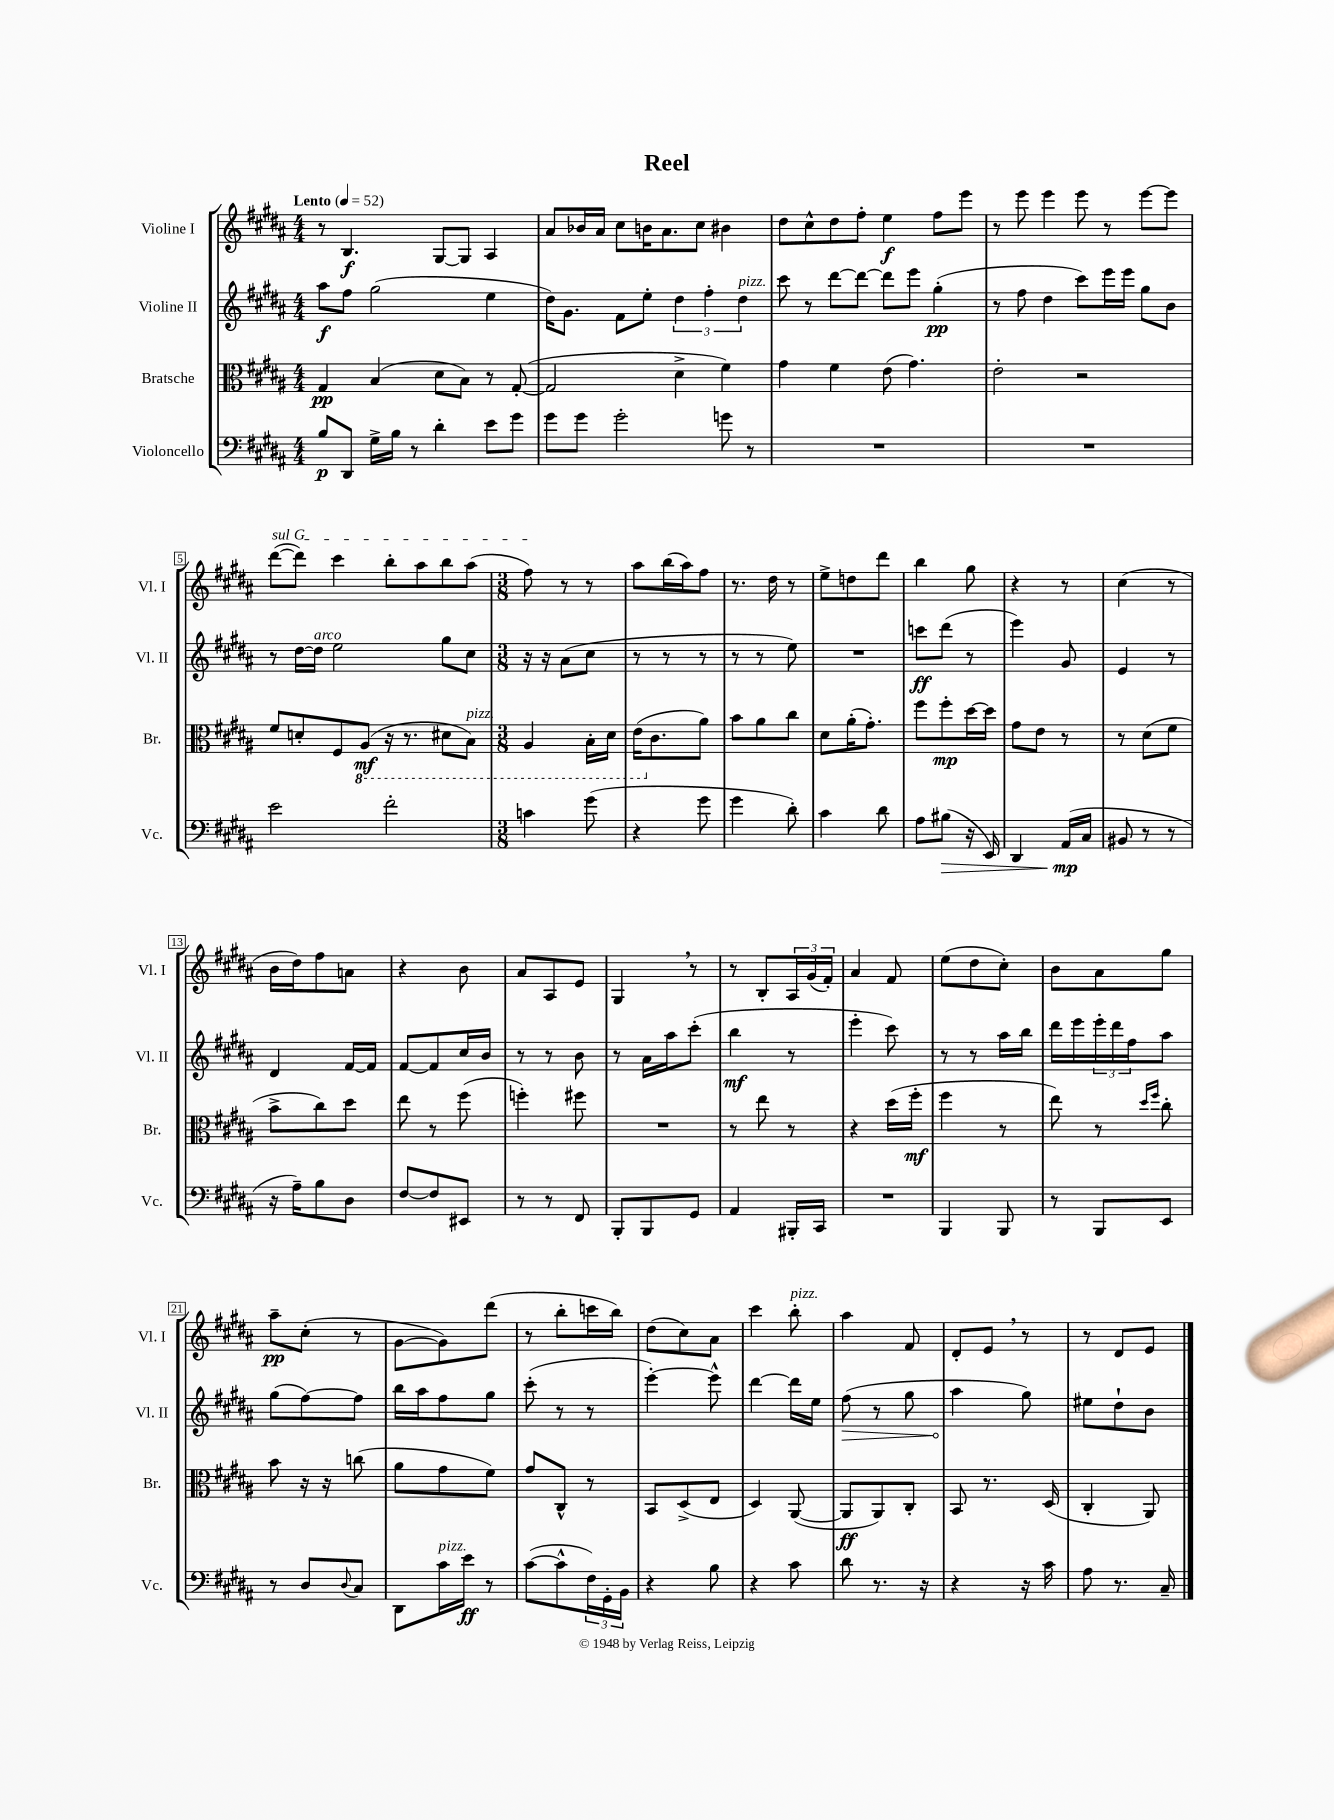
\header { title = "Reel" }
<<
\new StaffGroup <<
\new Staff = "s0" \with { instrumentName = "Violine I" shortInstrumentName = "Vl. I" } {
    \clef treble \key b \major \numericTimeSignature \time 4/4 \tempo "Lento" 4 = 52
    r8 b4.\f gis8~ gis8 ais4 |
    ais'8 bes'16 ais'16 cis''8 b'16 ais'8. cis''8 bis'4 |
    dis''8 cis''8-^ dis''8 fis''8-. e''4\f fis''8 e'''8 |
    r8 e'''8 e'''4 e'''8 r8 e'''8~ e'''8 |
    \once \override TextSpanner.bound-details.left.text = \markup { \italic "sul G" } dis'''8~\startTextSpan( dis'''8) cis'''4 b''8-. ais''8 b''8 ais''8( |
    \numericTimeSignature \time 3/8 fis''8\stopTextSpan) r8 r8 |
    ais''8 b''16( ais''16) fis''8 |
    r8. dis''16 r8 |
    e''8-> d''8 dis'''8 |
    b''4 gis''8 |
    r4 r8 |
    cis''4( r8 |
    b'16 dis''16) fis''8 a'8 |
    r4 b'8 |
    ais'8 ais8 e'8 |
    gis4 \breathe r8 |
    r8 b8-. \tuplet 3/2 { ais16 gis'16( fis'16-.) } |
    ais'4 fis'8 |
    e''8( dis''8 cis''8-.) |
    b'8 ais'8 gis''8 |
    ais''8--\pp cis''8-.( r8 |
    gis'8~ gis'8) dis'''8( |
    r8 b''8-. c'''16 b''16) |
    dis''8( cis''8) ais'8 |
    cis'''4 b''8-.^\markup { \italic "pizz." } |
    ais''4 fis'8 |
    dis'8-. e'8 \breathe r8 |
    r8 dis'8 e'8 \bar "|." |
}
\new Staff = "s1" \with { instrumentName = "Violine II" shortInstrumentName = "Vl. II" } {
    \clef treble \key b \major \numericTimeSignature \time 4/4
    ais''8\f fis''8 gis''2( e''4 |
    dis''16) gis'8. fis'8 e''8-. \tuplet 3/2 { dis''4 fis''4-. dis''4^\markup { \italic "pizz." } } |
    cis'''8 r8 dis'''8~ dis'''8~ dis'''8 e'''8 gis''4-.\pp( |
    r8 fis''8 dis''4 cis'''8) e'''16 e'''16 gis''8 b'8 |
    r8 dis''16~ dis''16^\markup { \italic "arco" } e''2 gis''8 cis''8 |
    \numericTimeSignature \time 3/8 r16 r16 ais'8( cis''8 |
    r8 r8 r8 |
    r8 r8 e''8) |
    R4. |
    c'''8\ff dis'''8( r8 |
    e'''4) gis'8 |
    e'4 r8 |
    dis'4 fis'16~ fis'16 |
    fis'8~ fis'8 cis''16 b'16 |
    r8 r8 b'8 |
    r8 ais'16 ais''16 cis'''8-.( |
    b''4\mf r8 |
    e'''4-. cis'''8) |
    r8 r8 ais''16 b''16 |
    dis'''16 e'''16 \tuplet 3/2 { e'''16-. dis'''16 fis''16 } ais''8 |
    gis''8( fis''8~) fis''8 |
    b''16 ais''16 fis''8 gis''8 |
    cis'''8-.( r8 r8 |
    e'''4~-.) e'''8-^ |
    dis'''4~ dis'''16 e''16 |
    \once \override Hairpin.circled-tip = ##t fis''8\>( r8 gis''8 |
    ais''4\! gis''8) |
    eis''8 dis''8-! b'8 \bar "|." |
}
\new Staff = "s2" \with { instrumentName = "Bratsche" shortInstrumentName = "Br." } {
    \clef alto \key b \major \numericTimeSignature \time 4/4
    gis4\pp b4( dis'8 b8) r8 gis8~-.( |
    gis2 dis'4-> fis'4) |
    gis'4 fis'4 e'8( gis'4.) |
    e'2-. r2 |
    fis'8 d'8-. fis8 \ottava #-1 ais,8\mf( r16 r8. dis!8 b,8^\markup { \italic "pizz." }) |
    \numericTimeSignature \time 3/8 ais,4 b,16-. dis16 |
    e16( \ottava #0 cis'8. ais'8) |
    b'8 ais'8 cis''8 |
    dis'8 ais'16-.( gis'8.-.) |
    fis''8 fis''8-.\mp dis''16~ dis''16 |
    gis'8 e'8 r8 |
    r8 dis'8( fis'8 |
    b'8-> cis''8) dis''8 |
    e''8 r8 fis''8( |
    f''4-.) fis''8 |
    R4. |
    r8 e''8 r8 |
    r4 dis''16( fis''16-.\mf |
    fis''4 r8 |
    e''8) r8 \grace { dis''16 fis''16 } cis''8-. |
    b'8 r16 r16 c''8( |
    ais'8 gis'8 fis'8) |
    gis'8 cis8-^ r8 |
    b,8 dis8->( e8 |
    dis4) ais,8~( |
    ais,8\ff ais,8) cis8-. |
    b,8 r8. dis16( |
    cis4-. ais,8) \bar "|." |
}
\new Staff = "s3" \with { instrumentName = "Violoncello" shortInstrumentName = "Vc." } {
    \clef bass \key b \major \numericTimeSignature \time 4/4
    b8\p dis,8 gis16-> b16 r8 dis'4-. e'8 gis'8 |
    gis'8 gis'8 gis'2-. g'8 r8 |
    R1 |
    R1 |
    e'2 fis'2-. |
    \numericTimeSignature \time 3/8 c'4 gis'8( |
    r4 gis'8 |
    gis'4 dis'8-.) |
    cis'4 dis'8 |
    ais8 bis8\>( r16 e,16) |
    dis,4 ais,16\mp\!( cis16 |
    bis,8 r8 r8 |
    r16 ais16--) b8 dis8 |
    fis8~ fis8 eis,8 |
    r8 r8 fis,8 |
    b,,8-. b,,8 gis,8 |
    ais,4 bis,,16-. cis,16 |
    R4. |
    b,,4 b,,8 |
    r8 b,,8 e,8 |
    r8 dis8 \appoggiatura { dis8 } cis8 |
    dis,8 cis'16^\markup { \italic "pizz." } e'16\ff r8 |
    cis'8~( cis'8-^ \tuplet 3/2 { fis16) gis,16-. b,16 } |
    r4 b8 |
    r4 cis'8 |
    dis'8 r8. r16 |
    r4 r16 cis'16 |
    ais8 r8. cis16-- \bar "|." |
}
>>
>>
\layout { \context { \Score \override BarNumber.stencil = #(make-stencil-boxer 0.1 0.3 ly:text-interface::print) } }
